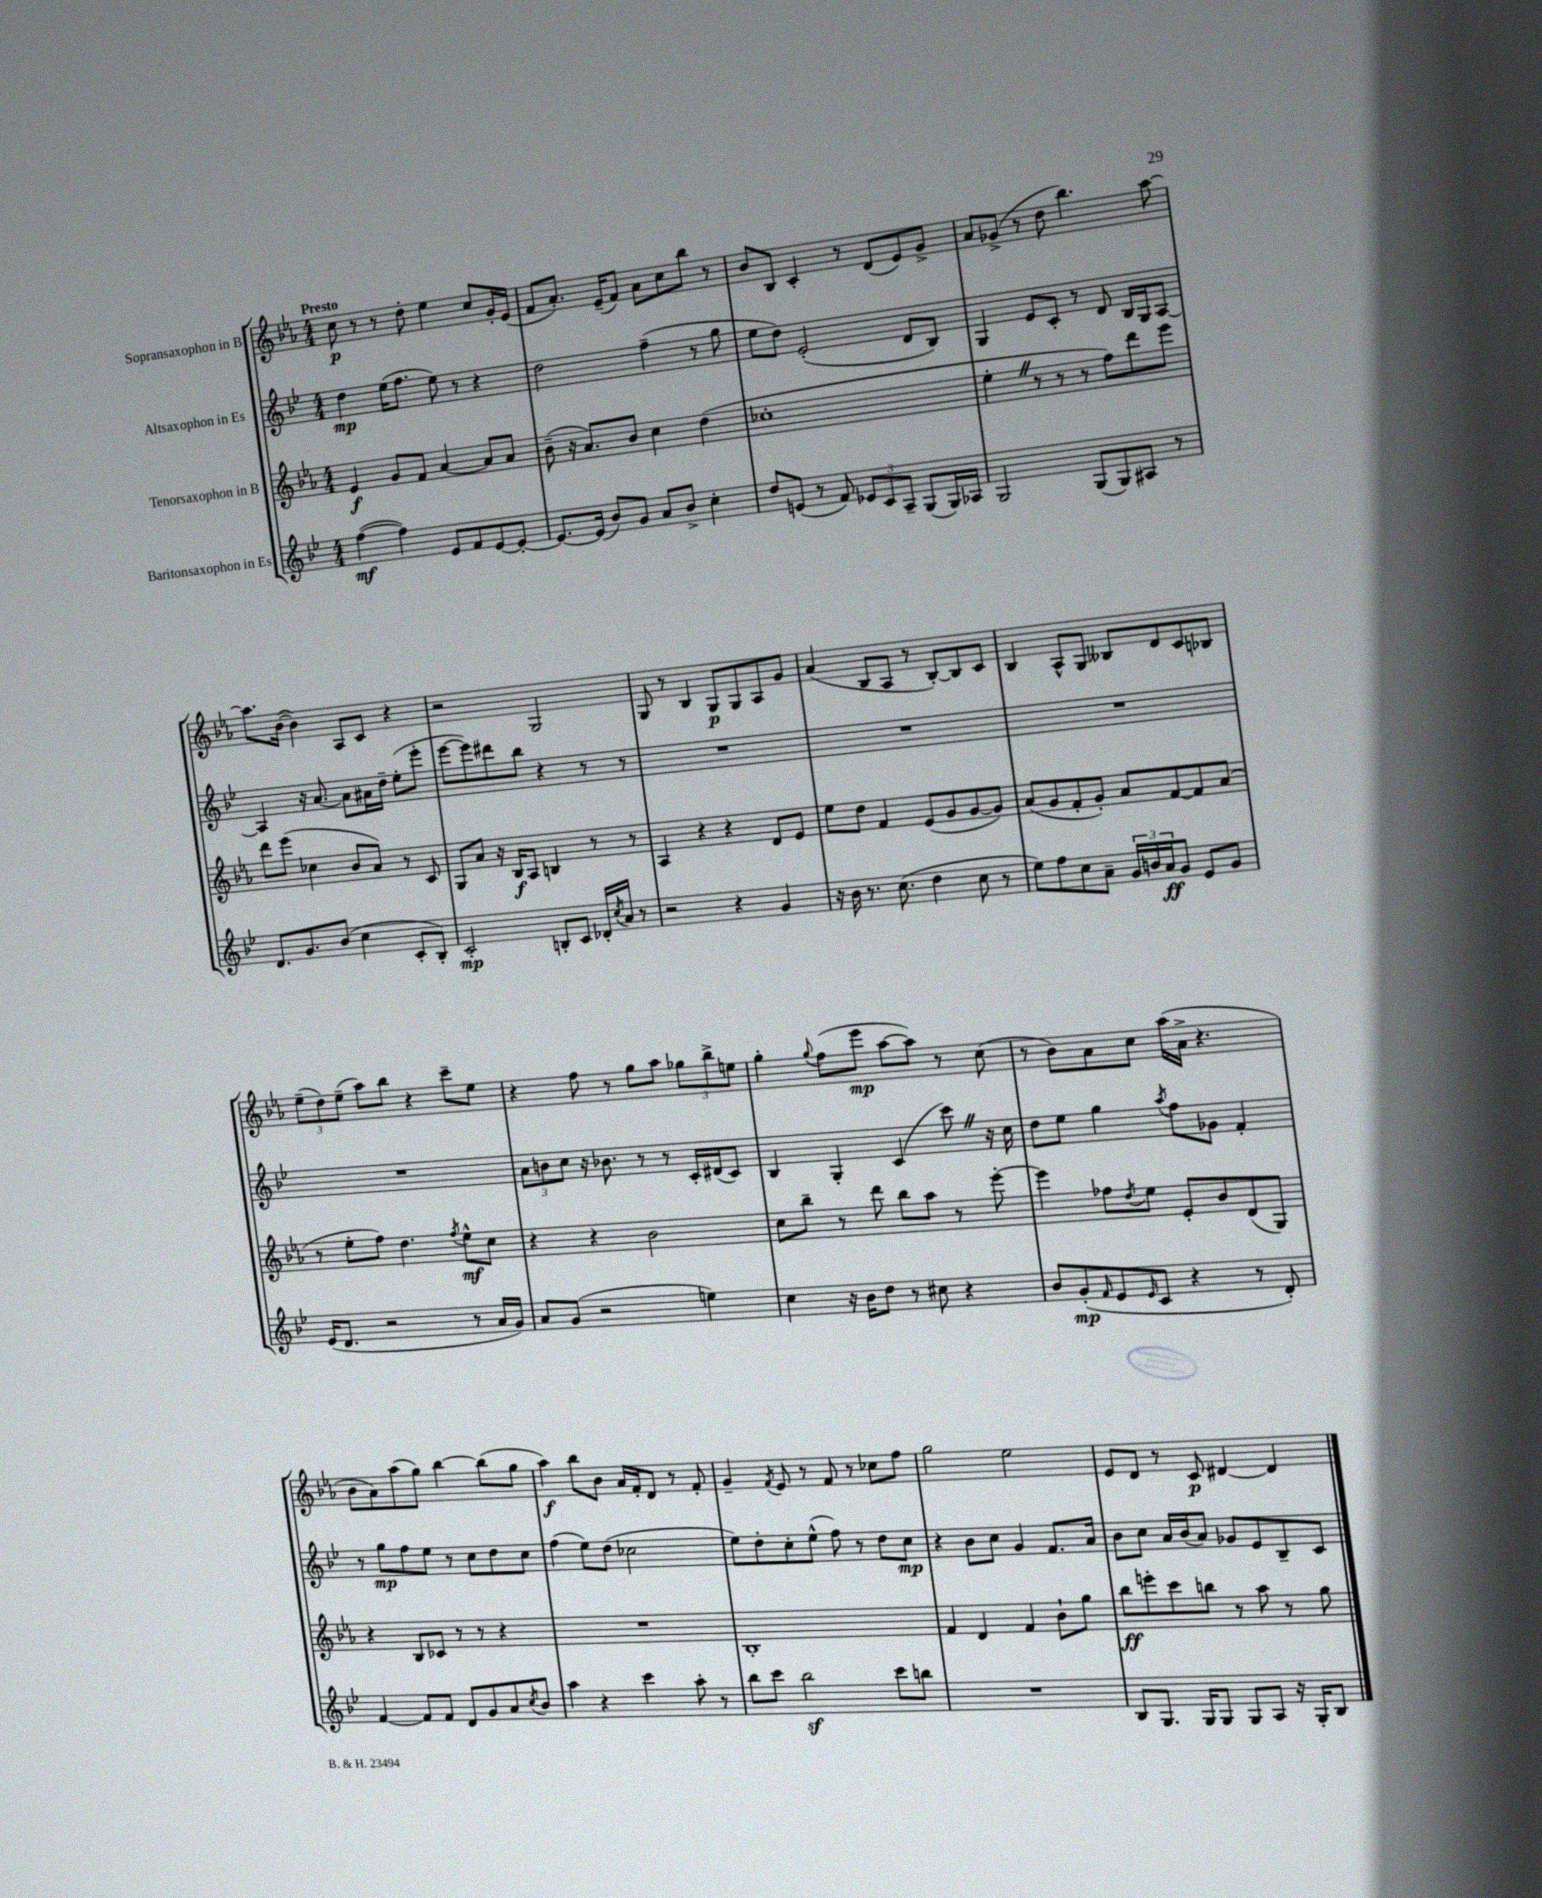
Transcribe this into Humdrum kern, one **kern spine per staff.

**kern	**dynam	**kern	**dynam	**kern	**dynam	**kern	**dynam
*part4	*part4	*part3	*part3	*part2	*part2	*part1	*part1
*staff4	*staff4	*staff3	*staff3	*staff2	*staff2	*staff1	*staff1
*I"Baritonsaxophon in Es	*	*I"Tenorsaxophon in B	*	*I"Altsaxophon in Es	*	*I"Sopransaxophon in B	*
*clefG2	*	*clefG2	*	*clefG2	*	*clefG2	*
*k[b-e-]	*	*k[b-e-a-]	*	*k[b-e-]	*	*k[b-e-a-]	*
*M4/4	*	*M4/4	*	*M4/4	*	*M4/4	*
=1	=1	=1	=1	=1	=1	=1	=1
!	!	!	!	!	!	!LO:TX:a:B:t=Presto	!
([4ff\	mf	4e-/	f	4dd\	mp	8cc\	p
.	.	.	.	.	.	8r	.
4ff\])	.	8g/L	.	(16ee-\KL	.	8r	.
.	.	.	.	8.ff\J	.	.	.
.	.	8f/J	.	.	.	8dd'\	.
8e-/L	.	[4a-/	.	8ee-\)	.	4ee-\	.
8f/	.	.	.	8r	.	.	.
[8e-/	.	8a-/L]	.	4r	.	8cc/L	.
8e-'/J_	.	8a-/J	.	.	.	16g'/L	.
.	.	.	.	.	.	(16e-/JJ	.
=2	=2	=2	=2	=2	=2	=2	=2
8.e-/L_	.	(8b-~\	.	2dd\	.	8f/L	.
.	.	16r	.	.	.	8.a-'/J)	.
(16e-/Jk]	.	8.a-/L)	.	.	.	.	.
8b-/L)	.	.	.	.	.	.	.
.	.	.	.	.	.	(16e-~/KL	.
8g/J	.	8b-/J	.	.	.	8f/J)	.
8a/L	.	4cc\	.	(4ff~\	.	8a-\L	.
8b-^/J	.	.	.	.	.	8cc\	.
4cc'\	.	(4dd\	.	8r	.	8bb-\J	.
.	.	.	.	8gg\	.	8r	.
=3	=3	=3	=3	=3	=3	=3	=3
8dd/L	.	1cc-X'	.	8ee-\L	.	8b-/L	.
(8en/J	.	.	.	8dd\J)	.	8B-/J	.
8r	.	.	.	(2e-'/	.	4c'/	.
8f/)	.	.	.	.	.	.	.
12e-X/L	.	.	.	.	.	8r	.
12c/	.	.	.	.	.	.	.
.	.	.	.	.	.	(8d/L	.
12A~/J	.	.	.	.	.	.	.
(8G/L	.	.	.	8d/L	.	8e-/)	.
16G/L)	.	.	.	8B-/J)	.	8g^/J	.
16A-X/JJ	.	.	.	.	.	.	.
=4	=4	=4	=4	=4	=4	=4	=4
2G/	.	4ee-'Z\	.	4G/	.	8a-/L	.
.	.	.	.	.	.	(8g-X^/J	.
.	.	8r	.	8e-/L	.	8r	.
.	.	8r	.	8c'/J	.	8dd\	.
(8G/L	.	8r	.	8r	.	4.bb-\)	.
8G/)	.	8ff\L)	.	8d/	.	.	.
8A#X/J	.	8ddd\	.	16B-/LL	.	.	.
.	.	.	.	16G/J	.	.	.
8r	.	8eee-\J	.	[8A/J	.	[8aa-\	.
!!LO:LB:g=z
=5	=5	=5	=5	=5	=5	=5	=5
8.d/L	.	8ddd\L	.	4A/]	.	8.aa-\L]	.
.	.	(8eee-\J	.	.	.	.	.
8.g/	.	.	.	.	.	([16b-\Jk	.
.	.	4cc-X\	.	16r	.	4b-\])	.
.	.	.	.	[8.a/	.	.	.
(8b-/J	.	.	.	.	.	.	.
4cc\	.	8b-/L	.	8a\L]	.	8A-/L	.
.	.	8a-/J)	.	16a#X\L	.	8c/J	.
.	.	.	.	16dd~\JJ	.	.	.
8c'/L	.	8r	.	(8ee-'\L	.	4r	.
8B-'/J)	.	8c/	.	8eee-'\J	.	.	.
=6	=6	=6	=6	=6	=6	=6	=6
2c'/	mp	8G/L	.	[8eee-\L	.	2r	.
.	.	8a-/J	.	8eee-\])	.	.	.
.	.	16r	.	8ddd#X\	.	.	.
.	.	16B-/KL	f	.	.	.	.
.	.	8A-/J	.	8bb-\J	.	.	.
8Bn'/L	.	4Bn/	.	4r	.	2G/	.
8c/J	.	.	.	.	.	.	.
16d-X'/LL	.	8r	.	8r	.	.	.
8qcc/	.	.	.	.	.	.	.
16a/JJ	.	.	.	.	.	.	.
8r	.	8r	.	8r	.	.	.
=7	=7	=7	=7	=7	=7	=7	=7
2r	.	4A-/	.	1r	.	8G/	.
.	.	.	.	.	.	8r	.
.	.	4r	.	.	.	4B-/	.
4r	.	4r	.	.	.	8G/L	p
.	.	.	.	.	.	8G/	.
4g/	.	8d/L	.	.	.	8A-/	.
.	.	8e-/J	.	.	.	8g/J	.
=8	=8	=8	=8	=8	=8	=8	=8
16r	.	8ee-\L	.	1r	.	(4a-/	.
16b-\	.	.	.	.	.	.	.
8.r	.	8dd\J	.	.	.	.	.
.	.	4f/	.	.	.	8B-/L	.
(8.cc\	.	.	.	.	.	.	.
.	.	.	.	.	.	8A-/J	.
4dd\	.	(8e-/L	.	.	.	8r	.
.	.	8g/	.	.	.	[8B-'/L)	.
8cc\	.	[8g/	.	.	.	8B-/]	.
8r	.	8g/J])	.	.	.	8c/J	.
=9	=9	=9	=9	=9	=9	=9	=9
8ee-\L)	.	(8a-/L	.	1r	.	4B-/	.
8ff\	.	8g/	.	.	.	.	.
8cc\	.	8f'/	.	.	.	8A-^^/L	.
8a~\J	.	8g'/J)	.	.	.	8G/J	.
24g/LL	.	8a-/L	.	.	.	8B--X/L	.
24bn/	.	.	.	.	.	.	.
24a/J	ff	.	.	.	.	.	.
8g/J	.	[8f/	.	.	.	8d/	.
8e-/L	.	8f/]	.	.	.	8c/	.
8g/J	.	(8a-/J	.	.	.	8B-X/J	.
!!LO:LB:g=z
=10	=10	=10	=10	=10	=10	=10	=10
(16e-/KL	.	8r	.	1r	.	(12ee-~\L	.
8.d/J	.	.	.	.	.	.	.
.	.	.	.	.	.	12dd\)	.
.	.	8ee-'\L	.	.	.	.	.
.	.	.	.	.	.	(12ee-~\J	.
2r	.	8ff\J)	.	.	.	8aa-\L)	.
.	.	4.dd\	.	.	.	8bb-\J	.
.	.	.	.	.	.	4r	.
.	.	8qff/	.	.	.	.	.
8r	.	8ee-^^\L	mf	.	.	8ccc~\L	.
16a/LL	.	8cc\J	.	.	.	8ee-\J	.
16g/JJ)	.	.	.	.	.	.	.
=11	=11	=11	=11	=11	=11	=11	=11
8a/L	.	4r	.	12a\L	.	4r	.
.	.	.	.	12bn\	.	.	.
(8g/J	.	.	.	.	.	.	.
.	.	.	.	12cc\J	.	.	.
2r	.	4r	.	16r	.	8ff\	.
.	.	.	.	8.b-X\	.	.	.
.	.	.	.	.	.	8r	.
.	.	2b-\	.	8r	.	8gg\L	.
.	.	.	.	8r	.	8aa-\J	.
4een\)	.	.	.	16c'/LL	.	12gg-X\L	.
.	.	.	.	(16d#X/J	.	.	.
.	.	.	.	.	.	12bb-^\	.
.	.	.	.	8c/J)	.	.	.
.	.	.	.	.	.	12een\J	.
=12	=12	=12	=12	=12	=12	=12	=12
4cc\	.	8cc\L	.	4B-/	.	4gg'\	.
.	.	8bb-~\J	.	.	.	.	.
.	.	.	.	.	.	8qqgg/	.
16r	.	8r	.	4G'/	.	(8ff\L	.
16b-\KL	.	.	.	.	.	.	.
8dd\J	.	8ddd\	.	.	.	8eee-\J	mp
8r	.	8bb-\L	.	(4c/	.	[8aa-\L	.
8cc#X\	.	8aa-\J	.	.	.	8aa-\J])	.
4r	.	8r	.	8cccZ\)	.	8r	.
.	.	[8eee-'\	.	16r	.	(8cc\	.
.	.	.	.	16cc\	.	.	.
=13	=13	=13	=13	=13	=13	=13	=13
8b-/L	.	4eee-\]	.	8dd\L	.	8r	.
(8g'/	mp	.	.	8ee-\J	.	8b-\L)	.
16qqf/	.	.	.	.	.	.	.
8e-/	.	8ff-X\L	.	4gg\	.	8a-\	.
16qqe-/	.	8qdd/	.	.	.	.	.
8c/J	.	8ee-\J	.	.	.	8cc\J	.
.	.	.	.	8qaa/	.	.	.
4r	.	8e-'/L	.	8ff\L	.	(16aa-\LL	.
.	.	.	.	.	.	16a-^\JJ	.
.	.	8b-/	.	8g-X\J	.	4.r	.
8r	.	(8d/	.	4f'/	.	.	.
8d'/)	.	8G/J)	.	.	.	.	.
!!LO:LB:g=z
=14	=14	=14	=14	=14	=14	=14	=14
[4f/	.	4r	.	8r	.	8b-\L	.
.	.	.	.	8gg\L	mp	8a-\)	.
8f/L]	.	8B-/L	.	8ff\	.	(8aa-\	.
8f/J	.	8c-X/J	.	8ee-\J	.	8gg\J)	.
8d/L	.	8r	.	8r	.	[4bb-\	.
8g/	.	8r	.	8cc\L	.	.	.
8a/	.	4r	.	8dd\	.	(8bb-\L]	.
8qcc/	.	.	.	.	.	.	.
8b-/J	.	.	.	8cc\J	.	8gg\J	.
=15	=15	=15	=15	=15	=15	=15	=15
4aa\	.	1r	.	(4ff\	.	4aa-\)	f
4r	.	.	.	8ee-\L)	.	8bb-\L	.
.	.	.	.	(8dd\J	.	8b-\J	.
4ccc\	.	.	.	2cc-X\	.	16a-/LL	.
.	.	.	.	.	.	16f'/J	.
.	.	.	.	.	.	8d/J	.
8aa'\	.	.	.	.	.	8r	.
8r	.	.	.	.	.	8f'/	.
=16	=16	=16	=16	=16	=16	=16	=16
8bb-\L	.	1B-'	.	8ee-\L)	.	4g~/	.
8ccc\J	.	.	.	8dd'\	.	.	.
.	.	.	.	.	.	8qf/	.
2bb-z\	.	.	.	8cc'\	.	8e-/	.
.	.	.	.	(8ee-^^\J	.	8r	.
.	.	.	.	8ff\)	.	8f/	.
.	.	.	.	8r	.	8r	.
8ccc\L	.	.	.	8dd\L	.	8cc-X\L	.
8bbn\J	.	.	.	8cc\J	mp	8ff\J	.
=17	=17	=17	=17	=17	=17	=17	=17
1r	.	4f/	.	4r	.	2gg\	.
.	.	4d/	.	8b-\L	.	.	.
.	.	.	.	8cc\J	.	.	.
.	.	4f/	.	4g/	.	2ee-\	.
.	.	8b-`\L	.	8.f/L	.	.	.
.	.	8gg\J	.	.	.	.	.
.	.	.	.	16a/Jk	.	.	.
=18	=18	=18	=18	=18	=18	=18	=18
8B-/L	.	8bb-\L	ff	8b-\L	.	8e-/L	.
8.G/J	.	8eeen'\	.	8cc\J	.	8d/J	.
.	.	8ccc\	.	16a/LL	.	8r	.
16G/KL	.	.	.	(16b-/J	.	.	.
8G/J	.	8bbn\J	.	8a/J)	.	8c/	p
8G/L	.	8r	.	8g-X/L	.	[4d#X/	.
8A/J	.	8aa-\	.	8e-/	.	.	.
16r	.	8r	.	8B-~/	.	4d#/]	.
16G'/KL	.	.	.	.	.	.	.
8B-/J	.	8gg\	.	8c/J	.	.	.
==	==	==	==	==	==	==	==
*-	*-	*-	*-	*-	*-	*-	*-
